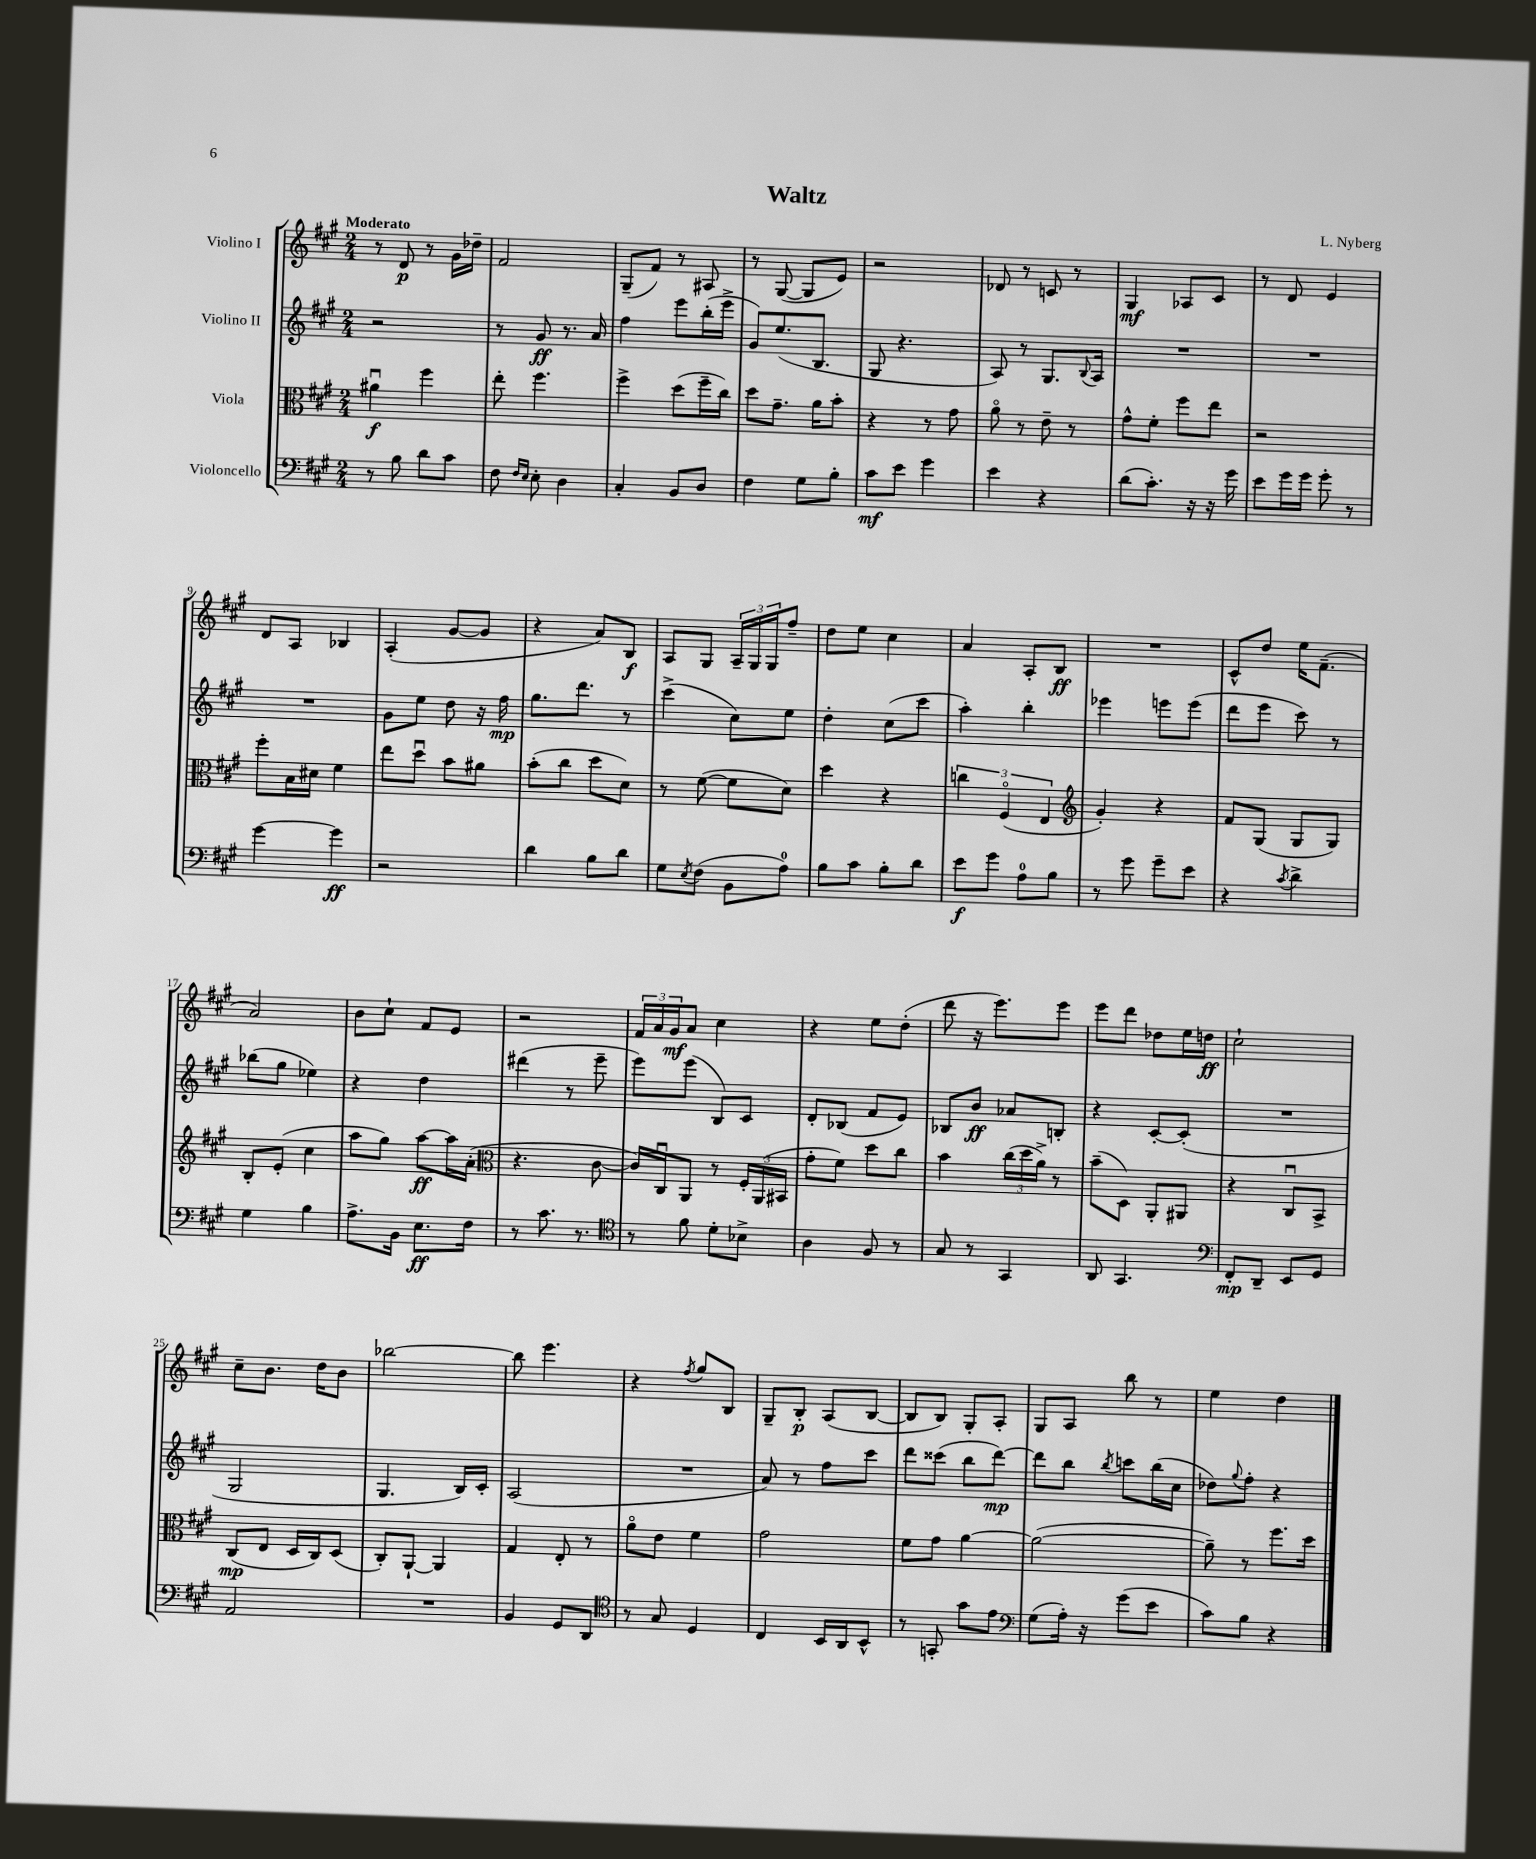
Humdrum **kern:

**kern	**dynam	**kern	**dynam	**kern	**dynam	**kern	**dynam
*part4	*part4	*part3	*part3	*part2	*part2	*part1	*part1
*staff4	*staff4	*staff3	*staff3	*staff2	*staff2	*staff1	*staff1
*I"Violoncello	*	*I"Viola	*	*I"Violino II	*	*I"Violino I	*
*clefF4	*	*clefC3	*	*clefG2	*	*clefG2	*
*k[f#c#g#]	*	*k[f#c#g#]	*	*k[f#c#g#]	*	*k[f#c#g#]	*
*M2/4	*	*M2/4	*	*M2/4	*	*M2/4	*
=1	=1	=1	=1	=1	=1	=1	=1
!	!	!	!	!	!	!LO:TX:a:B:t=Moderato	!
8r	.	4a#Xu\	f	2r	.	8r	.
8B\	.	.	.	.	.	8d/	p
8d\L	.	4ff#\	.	.	.	8r	.
8c#\J	.	.	.	.	.	16g#\LL	.
.	.	.	.	.	.	16dd-X~\JJ	.
=2	=2	=2	=2	=2	=2	=2	=2
8F#\	.	8ee'\	.	8r	.	2f#/	.
16qqF#/LL	.	.	.	.	.	.	.
16qqE/JJ	.	.	.	.	.	.	.
8E'\	.	4.ff#\	.	8g#/	ff	.	.
4D\	.	.	.	8.r	.	.	.
.	.	.	.	16a/	.	.	.
=3	=3	=3	=3	=3	=3	=3	=3
4C#'/	.	4ff#^\	.	4ff#\	.	(8G#~/L	.
.	.	.	.	.	.	8f#/J)	.
8BB/L	.	(8dd\L	.	8eee\L	.	8r	.
8D/J	.	16ff#~\L	.	(16bb'\L	.	8A#X/	.
.	.	16cc#\JJ)	.	16eee^\JJ	.	.	.
=4	=4	=4	=4	=4	=4	=4	=4
4F#\	.	8dd\L	.	8g#/L)	.	8r	.
.	.	8.g#~\J	.	(8.ee/	.	([8G#/	.
8G#\L	.	.	.	.	.	8G#/L]	.
.	.	16a\KL	.	8.B/J	.	.	.
8B'\J	.	8b'\J	.	.	.	8e/J)	.
=5	=5	=5	=5	=5	=5	=5	=5
8c#\L	mf	4r	.	8G#/	.	2r	.
8e\J	.	.	.	4.r	.	.	.
4g#\	.	8r	.	.	.	.	.
.	.	8g#\	.	.	.	.	.
=6	=6	=6	=6	=6	=6	=6	=6
4e\	.	8a\	.	8A/)	.	8d-X/	.
.	.	8r	.	8r	.	8r	.
4r	.	8e~\	.	8.G#/L	.	8cn/	.
.	.	8r	.	.	.	8r	.
.	.	.	.	8qqB/	.	.	.
.	.	.	.	16A/Jk	.	.	.
=7	=7	=7	=7	=7	=7	=7	=7
(8d\L	.	8g#^^\L	.	2r	.	4G#/	mf
8.c#'\J)	.	8f#'\J	.	.	.	.	.
.	.	8ff#\L	.	.	.	8A-X/L	.
16r	.	.	.	.	.	.	.
16r	.	8ee\J	.	.	.	8c#/J	.
16g#\	.	.	.	.	.	.	.
=8	=8	=8	=8	=8	=8	=8	=8
8e\L	.	2r	.	2r	.	8r	.
16g#\L	.	.	.	.	.	8d/	.
16g#\JJ	.	.	.	.	.	.	.
8g#'\	.	.	.	.	.	4e/	.
8r	.	.	.	.	.	.	.
!!LO:LB:g=z
=9	=9	=9	=9	=9	=9	=9	=9
[4g#\	.	8ff#'\L	.	2r	.	8d/L	.
.	.	16B\L	.	.	.	8A/J	.
.	.	16d#X\JJ	.	.	.	.	.
4g#\]	ff	4f#\	.	.	.	4B-X/	.
=10	=10	=10	=10	=10	=10	=10	=10
2r	.	8ee\L	.	8g#\L	.	(4A'/	.
.	.	8ddu\J	.	8ee\J	.	.	.
.	.	8b\L	.	8dd\	.	[8g#/L	.
.	.	8a#X\J	.	16r	.	8g#/J]	.
.	.	.	.	16ff#\	mp	.	.
=11	=11	=11	=11	=11	=11	=11	=11
4d\	.	(8b'\L	.	8.gg#\L	.	4r	.
.	.	8cc#\J	.	.	.	.	.
.	.	.	.	8.ddd\J	.	.	.
8B\L	.	8dd\L	.	.	.	8a/L)	.
8d\J	.	8d\J)	.	8r	.	8B/J	f
=12	=12	=12	=12	=12	=12	=12	=12
8G#\L	.	8r	.	(4ccc#^\	.	8A/L	.
8qE/	.	.	.	.	.	.	.
(8F#\J	.	([8f#\	.	.	.	8G#/J	.
8BB\L	.	8f#\L]	.	8cc#\L)	.	24A~/LL	.
.	.	.	.	.	.	24G#/	.
.	.	.	.	.	.	24G#/J	.
8A\J)	.	8d\J)	.	8ee\J	.	8ff#~/J	.
=13	=13	=13	=13	=13	=13	=13	=13
8B\L	.	4dd\	.	4dd'\	.	8dd\L	.
8c#\J	.	.	.	.	.	8ee\J	.
8B'\L	.	4r	.	(8cc#\L	.	4cc#\	.
8d\J	.	.	.	8ccc#\J	.	.	.
=14	=14	=14	=14	=14	=14	=14	=14
8e\L	f	6ccn\	.	4aa'\)	.	4a/	.
8g#\J	.	.	.	.	.	.	.
.	.	(6F#/	.	.	.	.	.
8A\L	.	.	.	4bb'\	.	8A'/L	.
.	.	6E/	.	.	.	.	.
8B\J	.	.	.	.	.	8B/J	ff
=15	=15	=15	=15	=15	=15	=15	=15
*	*	*clefG2	*	*	*	*	*
8r	.	4g#'/)	.	4eee-X\	.	2r	.
8g#\	.	.	.	.	.	.	.
8g#~\L	.	4r	.	8eeen\L	.	.	.
8e\J	.	.	.	(8eee\J	.	.	.
=16	=16	=16	=16	=16	=16	=16	=16
4r	.	8f#/L	.	8ddd\L	.	8c#^^/L	.
.	.	(8G#/J	.	8eee\J	.	8dd/J	.
8qc#/	.	.	.	.	.	.	.
4d^\	.	8G#/L	.	8ccc#\)	.	16ee\KL	.
.	.	.	.	.	.	(8.f#~\J	.
.	.	8G#/J)	.	8r	.	.	.
!!LO:LB:g=z
=17	=17	=17	=17	=17	=17	=17	=17
4G#\	.	8B'/L	.	(8bb-X\L	.	2a/)	.
.	.	(8e'/J	.	8gg#\J	.	.	.
4B\	.	4cc#\	.	4ee-X\)	.	.	.
=18	=18	=18	=18	=18	=18	=18	=18
8.A^\L	.	8aa\L	.	4r	.	8b\L	.
.	.	8gg#\J)	.	.	.	8cc#`\J	.
16BB\Jk	.	.	.	.	.	.	.
8.E\L	ff	[8aa\L	ff	4dd\	.	8f#/L	.
.	.	16aa\L]	.	.	.	8e/J	.
16F#\Jk	.	(16a'\JJ	.	.	.	.	.
=19	=19	=19	=19	=19	=19	=19	=19
*	*	*clefC3	*	*	*	*	*
8r	.	4.r	.	(4ddd#X\	.	2r	.
8.c#\	.	.	.	.	.	.	.
.	.	.	.	8r	.	.	.
8.r	.	.	.	.	.	.	.
.	.	[8c#\	.	8eee~\	.	.	.
=20	=20	=20	=20	=20	=20	=20	=20
*clefC4	*	*	*	*	*	*	*
8r	.	16c#/LL])	.	8eee\L)	.	24f#/LL	.
.	.	.	.	.	.	24a/	.
.	.	16C#u/J	.	.	.	.	.
.	.	.	.	.	.	24g#/J	mf
8f#\	.	8AA/J	.	(8eee\J	.	8a/J	.
8d'\L	.	8r	.	8B/L)	.	4cc#\	.
8B-X^\J	.	24F#'/LL	.	8c#/J	.	.	.
.	.	(24AA/	.	.	.	.	.
.	.	24BB#X/JJ	.	.	.	.	.
=21	=21	=21	=21	=21	=21	=21	=21
4A\	.	8g#'\L	.	8d'/L	.	4r	.
.	.	8f#\J)	.	(8B-X/J	.	.	.
8F#/	.	8dd\L	.	8f#/L	.	8ee\L	.
8r	.	8cc#\J	.	8e/J)	.	(8dd'\J	.
=22	=22	=22	=22	=22	=22	=22	=22
8G#/	.	4b\	.	8B-X/L	.	8ddd\	.
8r	.	.	.	8b/J	ff	16r	.
.	.	.	.	.	.	8.eee\L)	.
4GG#/	.	(24cc#\LL	.	8a-X/L	.	.	.
.	.	24dd\	.	.	.	.	.
.	.	24a^\JJ)	.	.	.	.	.
.	.	8r	.	8Bn'/J	.	8eee\J	.
=23	=23	=23	=23	=23	=23	=23	=23
8AA/	.	(8b~\L	.	4r	.	8eee\L	.
4.GG#/	.	8D\J)	.	.	.	8ddd\J	.
.	.	8AA'/L	.	[8c#'/L	.	8dd-X\L	.
.	.	8AA#X/J	.	(8c#'/J]	.	16ee\L	.
.	.	.	.	.	.	16ddn\JJ	ff
=24	=24	=24	=24	=24	=24	=24	=24
*clefF4	*	*	*	*	*	*	*
8FF#'/L	mp	4r	.	2r	.	2cc#`\	.
8DD~/J	.	.	.	.	.	.	.
8EE/L	.	8C#u/L	.	.	.	.	.
8GG#/J	.	8BB^/J	.	.	.	.	.
!!LO:LB:g=z
=25	=25	=25	=25	=25	=25	=25	=25
2AA/	.	(8C#/L	mp	2G#/	.	8cc#~\L	.
.	.	8E/J	.	.	.	8.b\J	.
.	.	16D/LL	.	.	.	.	.
.	.	16C#/J)	.	.	.	16dd\KL	.
.	.	(8D/J	.	.	.	8b\J	.
=26	=26	=26	=26	=26	=26	=26	=26
2r	.	8C#'/L)	.	4.G#/	.	[2bb-X\	.
.	.	[8AA`/J	.	.	.	.	.
.	.	4AA/]	.	.	.	.	.
.	.	.	.	16B/LL)	.	.	.
.	.	.	.	16c#'/JJ	.	.	.
=27	=27	=27	=27	=27	=27	=27	=27
4BB/	.	4G#/	.	(2A/	.	8bb-\]	.
.	.	.	.	.	.	4.eee\	.
8GG#/L	.	8E'/	.	.	.	.	.
8DD/J	.	8r	.	.	.	.	.
=28	=28	=28	=28	=28	=28	=28	=28
*clefC4	*	*	*	*	*	*	*
8r	.	8a\L	.	2r	.	4r	.
8G#/	.	8e\J	.	.	.	.	.
.	.	.	.	.	.	8qff#/	.
4D/	.	4f#\	.	.	.	8gg#/L	.
.	.	.	.	.	.	8B/J	.
=29	=29	=29	=29	=29	=29	=29	=29
4C#/	.	2g#\	.	8a/)	.	8G#~/L	.
.	.	.	.	8r	.	8B'/J	p
16BB/LL	.	.	.	8ff#\L	.	(8A/L	.
16AA/J	.	.	.	.	.	.	.
8BB^^/J	.	.	.	8ccc#\J	.	[8B/J	.
=30	=30	=30	=30	=30	=30	=30	=30
8r	.	8f#\L	.	8ddd\L	.	8B/L]	.
8GGn'/	.	8g#\J	.	(8ccc##X\J	.	8B/J)	.
8g#\L	.	[4a\	.	8bb\L	.	8G#'/L	.
8e\J	.	.	.	[8ddd\J)	mp	8A'/J	.
=31	=31	=31	=31	=31	=31	=31	=31
*clefF4	*	*	*	*	*	*	*
(8G#\L	.	(2a\_	.	8ddd\L]	.	8G#/L	.
16A'\Jk)	.	.	.	8bb\J	.	8A/J	.
16r	.	.	.	.	.	.	.
.	.	.	.	8qbb/	.	.	.
(8g#\L	.	.	.	8cccn\L	.	8bb\	.
8e\J	.	.	.	(16bb\L	.	8r	.
.	.	.	.	16cc#\JJ	.	.	.
=32	=32	=32	=32	=32	=32	=32	=32
8c#\L)	.	8a~\])	.	8dd-X\L)	.	4ee\	.
.	.	.	.	8qqgg#/	.	.	.
8B\J	.	8r	.	8ff#'\J	.	.	.
4r	.	8.ff#\L	.	4r	.	4dd\	.
.	.	16dd\Jk	.	.	.	.	.
==	==	==	==	==	==	==	==
*-	*-	*-	*-	*-	*-	*-	*-
